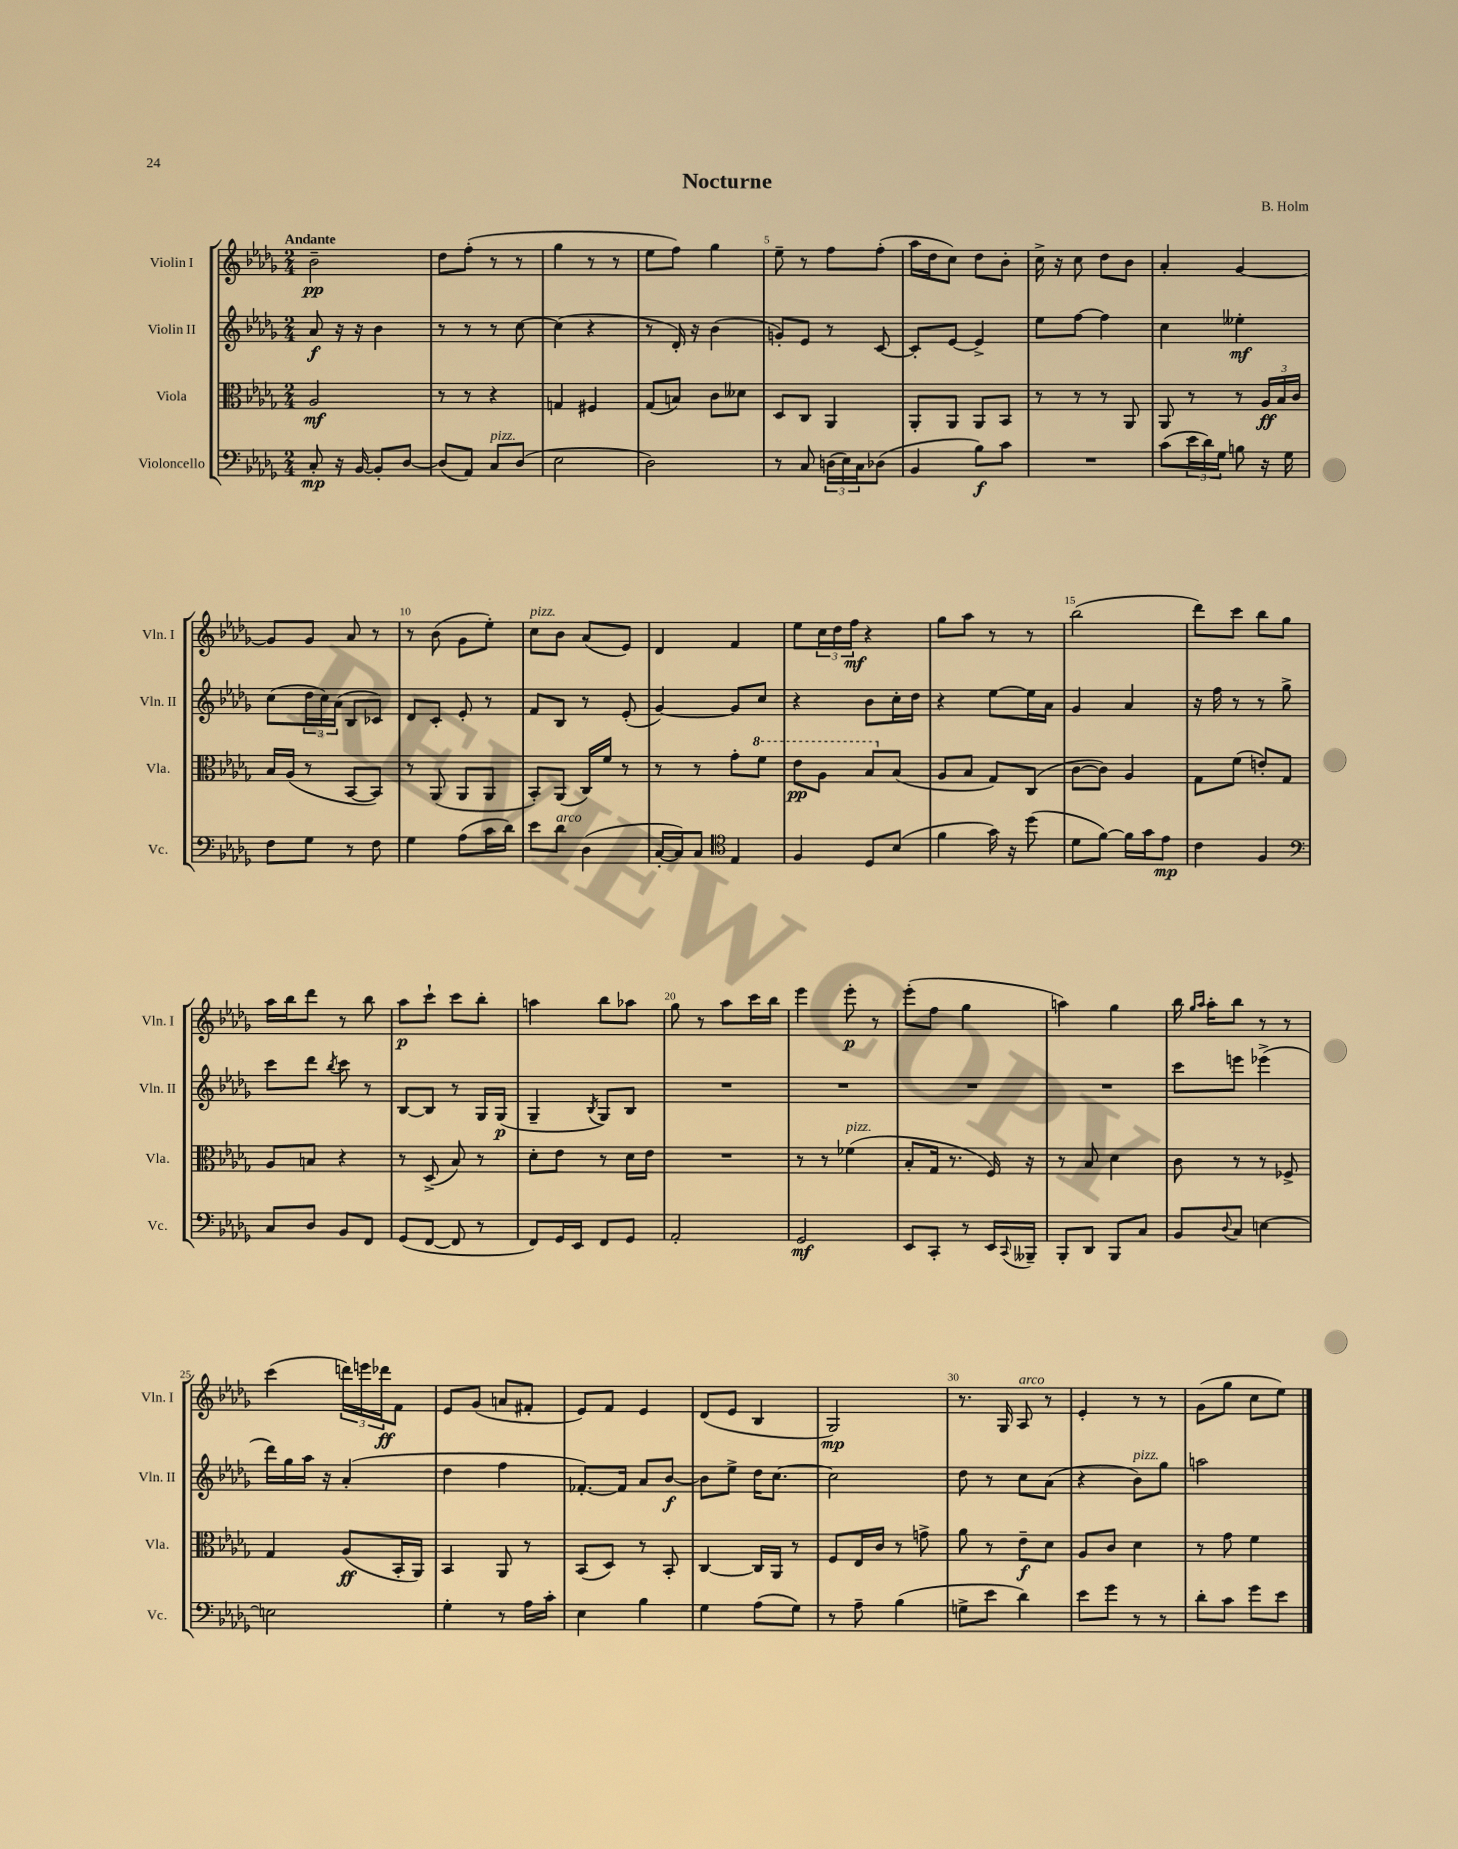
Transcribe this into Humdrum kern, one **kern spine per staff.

**kern	**dynam	**kern	**dynam	**kern	**dynam	**kern	**dynam
*part4	*part4	*part3	*part3	*part2	*part2	*part1	*part1
*staff4	*staff4	*staff3	*staff3	*staff2	*staff2	*staff1	*staff1
*I"Violoncello	*	*I"Viola	*	*I"Violin II	*	*I"Violin I	*
*I'Vc.	*	*I'Vla.	*	*I'Vln. II	*	*I'Vln. I	*
*clefF4	*	*clefC3	*	*clefG2	*	*clefG2	*
*k[b-e-a-d-g-]	*	*k[b-e-a-d-g-]	*	*k[b-e-a-d-g-]	*	*k[b-e-a-d-g-]	*
*M2/4	*	*M2/4	*	*M2/4	*	*M2/4	*
=1	=1	=1	=1	=1	=1	=1	=1
!	!	!	!	!	!	!LO:TX:a:B:t=Andante	!
8C'/	mp	2A-/	mf	8a-/	f	2b-~\	pp
16r	.	.	.	16r	.	.	.
[16BB-/	.	.	.	16r	.	.	.
8BB-'/L]	.	.	.	4b-\	.	.	.
[8D-/J	.	.	.	.	.	.	.
=2	=2	=2	=2	=2	=2	=2	=2
(8D-/L]	.	8r	.	8r	.	8dd-\L	.
8AA-/J)	.	8r	.	8r	.	(8ff'\J	.
!LO:TX:a:i:t=pizz.	!	!	!	!	!	!	!
8C/L	.	4r	.	8r	.	8r	.
(8D-/J	.	.	.	[8cc\	.	8r	.
=3	=3	=3	=3	=3	=3	=3	=3
2E-\	.	4Gn/	.	(4cc\]	.	4gg-\	.
.	.	4F#X/	.	4r	.	8r	.
.	.	.	.	.	.	8r	.
=4	=4	=4	=4	=4	=4	=4	=4
2D-\)	.	(8G-/L	.	8r	.	8ee-\L	.
.	.	8Bn/J)	.	16d-'/)	.	8ff\J)	.
.	.	.	.	16r	.	.	.
.	.	8c\L	.	(4b-\	.	4gg-\	.
.	.	8d--X\J	.	.	.	.	.
=5	=5	=5	=5	=5	=5	=5	=5
8r	.	8D-/L	.	8gn'/L)	.	8ee-~\	.
8C/	.	8C/J	.	8e-/J	.	8r	.
(24Dn\LL	.	4AA-/	.	8r	.	8ff\L	.
24E-\)	.	.	.	.	.	.	.
24C\J	.	.	.	.	.	.	.
(8D-X\J	.	.	.	[8c/	.	(8ff'\J	.
=6	=6	=6	=6	=6	=6	=6	=6
4BB-/	.	8AA-'/L	.	8c'/L]	.	16aa-\LL	.
.	.	.	.	.	.	16dd-\J	.
.	.	8AA-/J	.	[8e-/J	.	8cc\J)	.
8B-\L)	f	8AA-/L	.	4e-^/]	.	8dd-\L	.
8c\J	.	8BB-/J	.	.	.	8b-'\J	.
=7	=7	=7	=7	=7	=7	=7	=7
2r	.	8r	.	8ee-\L	.	16cc^\	.
.	.	.	.	.	.	16r	.
.	.	8r	.	[8ff\J	.	8cc\	.
.	.	8r	.	4ff\]	.	8dd-\L	.
.	.	8AA-/	.	.	.	8b-\J	.
=8	=8	=8	=8	=8	=8	=8	=8
(8c\L	.	8AA-/	.	4cc\	.	4a-'/	.
24e-\L	.	8r	.	.	.	.	.
24d-\)	.	.	.	.	.	.	.
24G-\JJ	.	.	.	.	.	.	.
8Bn\	.	8r	.	4ee--X'\	mf	[4g-/	.
16r	.	24A-/LL	ff	.	.	.	.
.	.	24B-/	.	.	.	.	.
16G-\	.	.	.	.	.	.	.
.	.	24c/JJ	.	.	.	.	.
!!LO:LB:g=z
=9	=9	=9	=9	=9	=9	=9	=9
8F\L	.	16B-/LL	.	(8cc\L	.	8g-/L]	.
.	.	(16A-/JJ	.	.	.	.	.
8G-\J	.	8r	.	24dd-\L	.	8g-/J	.
.	.	.	.	24cc\)	.	.	.
.	.	.	.	(24a-\JJ	.	.	.
8r	.	[8BB-/L	.	8B-/L	.	8a-/	.
8F\	.	8BB-/J])	.	8c-X/J)	.	8r	.
=10	=10	=10	=10	=10	=10	=10	=10
4G-\	.	8r	.	8d-/L	.	8r	.
.	.	(8AA-/	.	8c'/J	.	(8b-\	.
(8A-\L	.	8AA-/L	.	8e-'/	.	8g-\L	.
16c\L	.	8AA-/J	.	8r	.	8ee-'\J)	.
16d-\JJ)	.	.	.	.	.	.	.
=11	=11	=11	=11	=11	=11	=11	=11
!	!	!	!	!	!	!LO:TX:a:i:t=pizz.	!
8e-\L	.	8BB-'/L)	.	8f/L	.	8cc\L	.
!LO:TX:a:i:t=arco	!	!	!	!	!	!	!
8d-\J	.	(8AA-/J	.	8B-/J	.	8b-\J	.
(4D-\	.	16C/LL)	.	8r	.	(8a-/L	.
.	.	16f/JJ	.	.	.	.	.
.	.	8r	.	(8e-'/	.	8e-/J)	.
=12	=12	=12	=12	=12	=12	=12	=12
[16C'/LL	.	8r	.	[4g-/)	.	4d-/	.
16C/J])	.	.	.	.	.	.	.
8C/J	.	8r	.	.	.	.	.
*clefC4	*	*	*	*	*	*	*
4E-/	.	8g-'\L	.	8g-/L]	.	4f/	.
*	*	*8va	*	*	*	*	*
.	.	8ff\J	.	8cc/J	.	.	.
=13	=13	=13	=13	=13	=13	=13	=13
4F/	.	8ee-\L	pp	4r	.	8ee-\L	.
.	.	8a-\J	.	.	.	24cc\L	.
.	.	.	.	.	.	24dd-\	.
.	.	.	.	.	.	24ff\JJ	mf
8D-/L	.	8b-/L	.	8b-\L	.	4r	.
*	*	*X8va	*	*	*	*	*
(8B-/J	.	(8B-/J	.	16cc'\L	.	.	.
.	.	.	.	16dd-\JJ	.	.	.
=14	=14	=14	=14	=14	=14	=14	=14
4f\	.	8A-/L	.	4r	.	8gg-\L	.
.	.	8B-/J	.	.	.	8aa-\J	.
16g-\)	.	8G-/L)	.	[8ee-\L	.	8r	.
16r	.	.	.	.	.	.	.
(8dd-\	.	(8C/J	.	16ee-\L]	.	8r	.
.	.	.	.	16a-\JJ	.	.	.
=15	=15	=15	=15	=15	=15	=15	=15
8d-\L	.	[8c\L	.	4g-/	.	(2bb-\	.
[8f\J)	.	8c\J])	.	.	.	.	.
16f\LL]	.	4A-/	.	4a-/	.	.	.
16g-\J	.	.	.	.	.	.	.
8e-\J	mp	.	.	.	.	.	.
=16	=16	=16	=16	=16	=16	=16	=16
4c\	.	8G-\L	.	16r	.	8ddd-\L)	.
.	.	.	.	16ff\	.	.	.
.	.	(8f\J	.	8r	.	8ccc\J	.
4F/	.	8en'/L)	.	8r	.	8bb-\L	.
.	.	8G-/J	.	8gg-^\	.	8gg-\J	.
!!LO:LB:g=z
=17	=17	=17	=17	=17	=17	=17	=17
*clefF4	*	*	*	*	*	*	*
8C/L	.	8A-/L	.	8ccc\L	.	16aa-\LL	.
.	.	.	.	.	.	16bb-\J	.
8D-/J	.	8Bn/J	.	8ddd-\J	.	8ddd-\J	.
.	.	.	.	8qbb-/	.	.	.
8BB-/L	.	4r	.	8ccc\	.	8r	.
8FF/J	.	.	.	8r	.	8bb-\	.
=18	=18	=18	=18	=18	=18	=18	=18
(8GG-/L	.	8r	.	[8B-/L	.	8aa-\L	p
[8FF/J	.	(8D-^/	.	8B-/J]	.	8ccc`\J	.
8FF/]	.	8B-/)	.	8r	.	8ccc\L	.
8r	.	8r	.	16G-/LL	.	8bb-'\J	.
.	.	.	.	(16G-/JJ	p	.	.
=19	=19	=19	=19	=19	=19	=19	=19
8FF/L)	.	8d-'\L	.	4G-~/	.	4aan\	.
16GG-/L	.	8e-\J	.	.	.	.	.
16EE-/JJ	.	.	.	.	.	.	.
.	.	.	.	8qB-/	.	.	.
8FF/L	.	8r	.	8G-/L)	.	8bb-\L	.
8GG-/J	.	16d-\LL	.	8B-/J	.	8aa-X\J	.
.	.	16e-\JJ	.	.	.	.	.
=20	=20	=20	=20	=20	=20	=20	=20
2AA-'/	.	2r	.	2r	.	8gg-\	.
.	.	.	.	.	.	8r	.
.	.	.	.	.	.	8aa-\L	.
.	.	.	.	.	.	16ccc\L	.
.	.	.	.	.	.	16bb-\JJ	.
=21	=21	=21	=21	=21	=21	=21	=21
2GG-/	mf	8r	.	2r	.	4eee-\	.
.	.	8r	.	.	.	.	.
!	!	!LO:TX:a:i:t=pizz.	!	!	!	!	!
.	.	(4f-X\	.	.	.	8eee-'\	p
.	.	.	.	.	.	8r	.
=22	=22	=22	=22	=22	=22	=22	=22
8EE-/L	.	8B-'/L	.	2r	.	(8eee-'\L	.
8CC'/J	.	16G-/Jk	.	.	.	8ff\J	.
.	.	8.r	.	.	.	.	.
8r	.	.	.	.	.	4gg-\	.
16EE-/LL	.	16F/)	.	.	.	.	.
8qqCC/	.	.	.	.	.	.	.
16BBB--X~/JJ	.	16r	.	.	.	.	.
=23	=23	=23	=23	=23	=23	=23	=23
8BBB-'/L	.	8r	.	2r	.	4aan\)	.
8DD-/J	.	8B-/	.	.	.	.	.
8BBB-/L	.	4d-\	.	.	.	4gg-\	.
8C/J	.	.	.	.	.	.	.
=24	=24	=24	=24	=24	=24	=24	=24
8BB-/L	.	8c\	.	8ccc\L	.	16bb-\	.
.	.	.	.	.	.	16qqgg-/LL	.
.	.	.	.	.	.	16qqaa-/JJ	.
.	.	.	.	.	.	16aa-'\KL	.
8qqD-/	.	.	.	.	.	.	.
8C/J	.	8r	.	8eeen\J	.	8bb-\J	.
[4En\	.	8r	.	(4eee-X^\	.	8r	.
.	.	8F-X^/	.	.	.	8r	.
!!LO:LB:g=z
=25	=25	=25	=25	=25	=25	=25	=25
2En\]	.	4G-/	.	16ddd-\LL)	.	(4ccc\	.
.	.	.	.	16gg-\	.	.	.
.	.	.	.	16aa-\JJ	.	.	.
.	.	.	.	16r	.	.	.
.	.	(8A-/L	ff	(4a-'/	.	24dddn\LL)	.
.	.	.	.	.	.	24eeen\	.
.	.	.	.	.	.	24ddd-X\J	ff
.	.	16BB-'/L	.	.	.	8f\J	.
.	.	16AA-/JJ)	.	.	.	.	.
=26	=26	=26	=26	=26	=26	=26	=26
4G-'\	.	4BB-/	.	4dd-\	.	8e-/L	.
.	.	.	.	.	.	(8g-/J	.
8r	.	8AA-/	.	4ff\	.	8an/L	.
16A-\LL	.	8r	.	.	.	8f#X'/J	.
16c'\JJ	.	.	.	.	.	.	.
=27	=27	=27	=27	=27	=27	=27	=27
4E-\	.	(8BB-/L	.	[8.f-X'/L)	.	8e-/L)	.
.	.	8D-/J)	.	.	.	8f/J	.
.	.	.	.	16f-/Jk]	.	.	.
4B-\	.	8r	.	8a-/L	.	4e-/	.
.	.	8BB-'/	.	[8b-/J	f	.	.
=28	=28	=28	=28	=28	=28	=28	=28
4G-\	.	[4C/	.	8b-\L]	.	(8d-/L	.
.	.	.	.	8ee-^\J	.	8e-/J	.
(8A-\L	.	16C/LL]	.	16dd-\KL	.	4B-/	.
.	.	16AA-/JJ	.	[8.cc\J	.	.	.
8G-\J)	.	8r	.	.	.	.	.
=29	=29	=29	=29	=29	=29	=29	=29
8r	.	8F/L	.	2cc\]	.	2G-/)	mp
8A-~\	.	16E-/L	.	.	.	.	.
.	.	16c/JJ	.	.	.	.	.
(4B-\	.	8r	.	.	.	.	.
.	.	8gn^\	.	.	.	.	.
=30	=30	=30	=30	=30	=30	=30	=30
8Gn^\L	.	8a-\	.	8dd-\	.	8.r	.
8e-\J	.	8r	.	8r	.	.	.
.	.	.	.	.	.	16G-/	.
!	!	!	!	!	!	!LO:TX:a:i:t=arco	!
4d-\)	.	8e-~\L	f	8cc\L	.	8A-/	.
.	.	8d-\J	.	(8a-\J	.	8r	.
=31	=31	=31	=31	=31	=31	=31	=31
8e-\L	.	8A-/L	.	4r	.	4e-'/	.
8g-\J	.	8c/J	.	.	.	.	.
!	!	!	!	!LO:TX:a:i:t=pizz.	!	!	!
8r	.	4d-\	.	8b-\L)	.	8r	.
8r	.	.	.	8gg-\J	.	8r	.
=32	=32	=32	=32	=32	=32	=32	=32
8d-'\L	.	8r	.	2aan\	.	(8g-\L	.
8c\J	.	8g-\	.	.	.	8gg-\J	.
8g-\L	.	4f\	.	.	.	8cc\L	.
8e-\J	.	.	.	.	.	8ee-\J)	.
==	==	==	==	==	==	==	==
*-	*-	*-	*-	*-	*-	*-	*-
